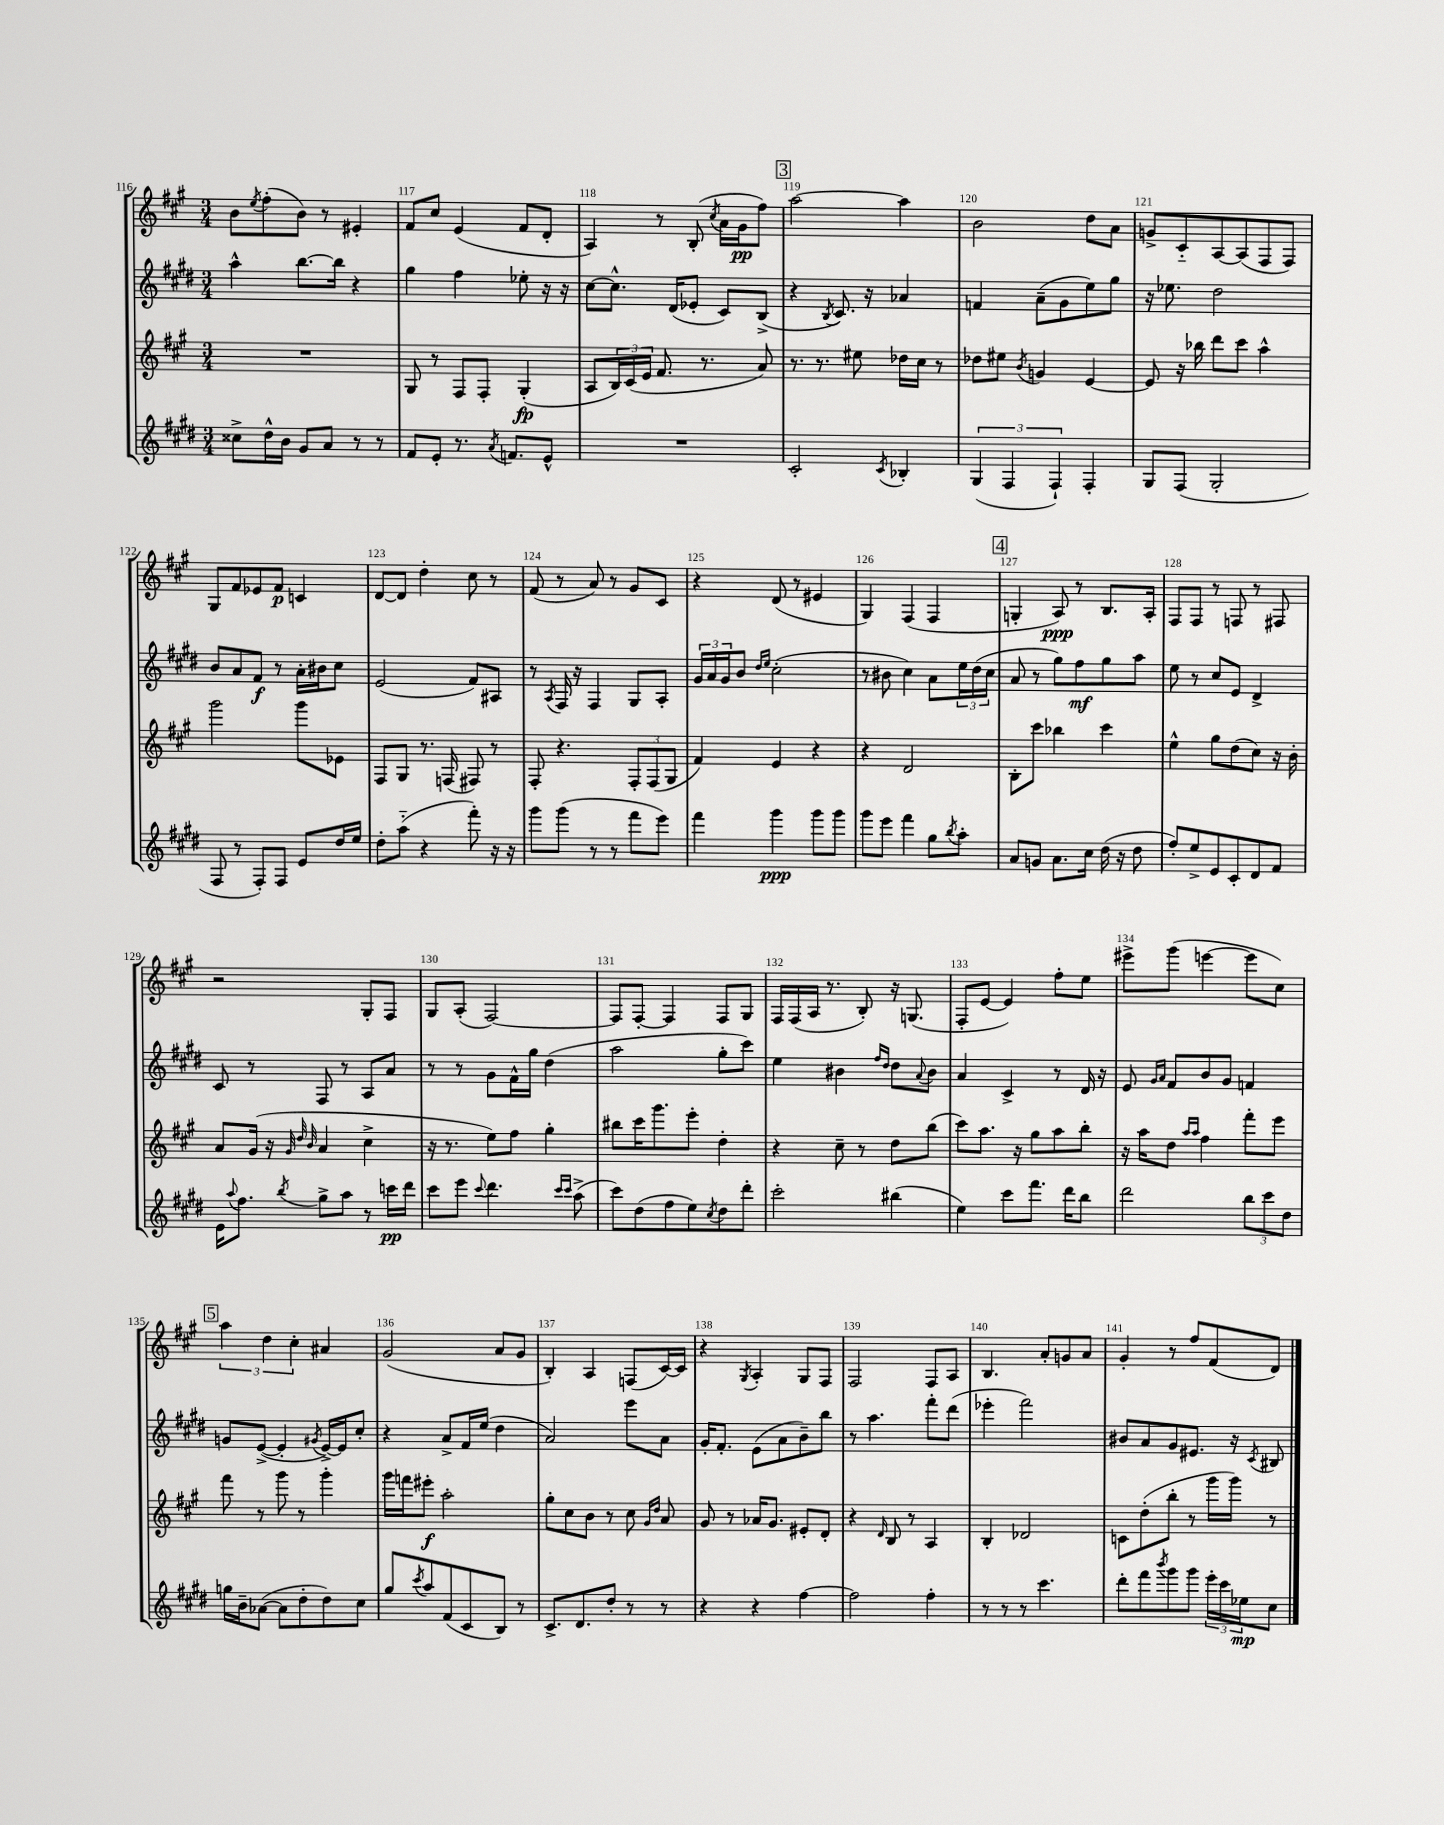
<<
\new StaffGroup <<
\new Staff = "s0" {
    \clef treble \key a \major \numericTimeSignature \time 3/4
    b'8 \acciaccatura { e''8 } fis''8-.( b'8) r8 eis'4-. |
    fis'8 cis''8 e'4( fis'8 d'8-. |
    a4) r8 b8-.( \acciaccatura { cis''8 } a'16 gis'16\pp fis''8) |
    \mark \markup { \box "3" } a''2~ a''4 |
    b'2 d''8 a'8 |
    g'8-> cis'8-_ a8~ a8( fis8 fis8) |
    gis8 fis'8 ees'8 fis'8\p c'4 |
    d'8~ d'8 d''4-. cis''8 r8 |
    fis'8( r8 a'8) r8 gis'8 cis'8 |
    r4 d'8( r8 eis'4 |
    gis4) fis4( fis4 |
    \mark \markup { \box "4" } g4-. a8\ppp) r8 b8. a16-. |
    fis8 fis8 r8 f8 r8 fis8 |
    r2 gis8-. fis8 |
    gis8 a8-.( fis2~) |
    fis8 fis8~-. fis4 fis8 gis8 |
    fis16 fis16( a16 r8. b8-.) r16 g8.( |
    fis8-. e'8~ e'4) fis''8-. e''8 |
    eis'''8-> gis'''8( e'''4~ e'''8 cis''8) |
    \mark \markup { \box "5" } \tuplet 3/2 { a''4 d''4 cis''4-. } ais'4 |
    gis'2( a'8 gis'8 |
    b4-.) a4 f8( cis'16~) cis'16 |
    r4 \acciaccatura { gis8 } a4-. gis8 fis8 |
    fis2 fis8 a8 |
    b4. a'8-. g'8 a'8 |
    gis'4-. r8 fis''8 fis'8( d'8) \bar "|." |
}
\new Staff = "s1" {
    \clef treble \key e \major \numericTimeSignature \time 3/4
    a''4-^ b''8.~ b''16 r4 |
    gis''4 fis''4 ees''8-. r16 r16 |
    cis''8~ cis''8.-^ dis'16( ees'8-. cis'8) b8->( |
    \mark \markup { \box "3" } r4 \acciaccatura { b8 } cis'8.) r16 aes'4 |
    f'4 a'8--( gis'8 e''8) gis''8 |
    r16 ees''8. dis''2 |
    b'8 a'8 fis'8\f r8 a'16-. bis'16 cis''8 |
    e'2( fis'8) ais8 |
    r8 \acciaccatura { a8 } fis16 r16 fis4 gis8 a8-. |
    \tuplet 3/2 { gis'16 a'16 gis'16 } b'8 \grace { dis''16 e''16 } cis''2-.( |
    r8 bis'8 cis''4) a'8 \tuplet 3/2 { e''16 dis''16( cis''16 } |
    \mark \markup { \box "4" } a'8 r8 gis''8) fis''8\mf gis''8 a''8 |
    e''8 r8 cis''8 e'8 dis'4-> |
    cis'8 r8 fis8 r8 a8 a'8 |
    r8 r8 gis'8 fis'16-^ gis''16 dis''4( |
    a''2 gis''8-. cis'''8) |
    e''4 bis'4 \grace { fis''16 dis''16 } dis''8 \appoggiatura { a'8 } bis'8 |
    a'4 cis'4-> r8 dis'16 r16 |
    e'8 \grace { gis'16 a'16 } fis'8 b'8 gis'8 f'4 |
    \mark \markup { \box "5" } g'8 e'8~->( e'4-. \acciaccatura { gis'8 } e'16~->) e'16 cis''8-. |
    r4 a'8-> fis'16 e''16( dis''4 |
    a'2) e'''8 a'8 |
    gis'16-. fis'8.-. e'8( a'8 b'8--) b''8 |
    r8 a''4. fis'''8-. dis'''8( |
    ees'''4-. fis'''2) |
    bis'8 a'8 gis'8 eis'8. r16 \acciaccatura { cis'8 } bis8 \bar "|." |
}
\new Staff = "s2" {
    \clef treble \key a \major \numericTimeSignature \time 3/4
    R2. |
    gis8 r8 fis8 fis8-. gis4-.\fp( |
    a8 \tuplet 3/2 { b16) cis'16( e'16 } fis'8. r8. a'8) |
    \mark \markup { \box "3" } r8. r8. eis''8 des''16 cis''16 r8 |
    des''8 eis''8 \acciaccatura { b'8 } g'4 e'4~ |
    e'8 r16 bes''16 d'''8 cis'''8 a''4-^ |
    gis'''2 gis'''8 ees'8 |
    fis8 gis8 r8. f16( fis8) r8 |
    fis8-. r4. \tuplet 3/2 { fis8-. fis8( gis8 } |
    fis'4) e'4 r4 |
    r4 d'2 |
    \mark \markup { \box "4" } b8-. cis'''8 bes''4 cis'''4 |
    e''4-^ gis''8 d''8( cis''8) r16 b'16-. |
    a'8 gis'16( r16 \grace { gis'32 d''32 b'32 } a'4 cis''4-> |
    r16 r8. e''8) fis''8 gis''4-. |
    bis''8 cis'''16 gis'''8. e'''8-. d''4-. |
    r4 cis''8-- r8 d''8 b''8( |
    cis'''8) a''8. r16 gis''8 a''8 b''8-. |
    r16 a''16 d''8 \grace { a''16 a''16 } fis''4 fis'''8-. e'''8 |
    \mark \markup { \box "5" } fis'''8 r8 gis'''8 r8 gis'''4-. |
    gis'''16 f'''16 eis'''8-.\f a''2-. |
    gis''8-. cis''8 b'8 r8 cis''8 \grace { gis'16 d''16 } a'8 |
    gis'8 r8 aes'16 gis'8. eis'8-. d'8-. |
    r4 \grace { d'16 } b8 r8 a4 |
    b4-. des'2 |
    c'8 d''8-.( b''8-. r8 gis'''16 gis'''16) r8 \bar "|." |
}
\new Staff = "s3" {
    \clef treble \key e \major \numericTimeSignature \time 3/4
    cisis''8-> dis''16-^ b'16 gis'8 a'8 r8 r8 |
    fis'8 e'8-. r8. \acciaccatura { a'8 } f'8. e'8-^ |
    R2. |
    \mark \markup { \box "3" } cis'2-. \acciaccatura { cis'8 } bes4-. |
    \tuplet 3/2 { gis4( fis4 fis4-!) } fis4-. |
    gis8 fis8( gis2-. |
    fis8 r8 fis8-.) fis8 e'8 dis''16 e''16 |
    dis''8-. a''8-_( r4 fis'''8-.) r16 r16 |
    gis'''8 gis'''8( r8 r8 fis'''8 e'''8) |
    fis'''4 gis'''4\ppp gis'''8 gis'''8 |
    gis'''8 e'''8 fis'''4 gis''8 \acciaccatura { b''8 } a''8-. |
    \mark \markup { \box "4" } a'8 g'8 a'8. cis''16 dis''16( r16 dis''8 |
    fis''8-.) e''8-> e'8 cis'8-. dis'8 fis'8 |
    e'16 \appoggiatura { a''8 } fis''8. \acciaccatura { b''8 } gis''8-> a''8 r8 c'''16\pp dis'''16 |
    cis'''8 e'''8 \appoggiatura { cis'''8 } dis'''4. \grace { cis'''16 cis'''16 } a''8->( |
    cis'''8) dis''8( fis''8 e''8) \acciaccatura { cis''8 } dis''8 dis'''8-. |
    cis'''2-. bis''4( |
    e''4) cis'''8 fis'''8. dis'''16 b''8 |
    dis'''2 \tuplet 3/2 { b''8 cis'''8 dis''8 } |
    \mark \markup { \box "5" } g''16 b'16-- aes'8~( aes'8 dis''8-. dis''8) cis''8 |
    gis''8 \acciaccatura { cis'''8 } a''8 fis'8( cis'8 b8) r8 |
    cis'8.-> dis'8. dis''8-. r8 r8 |
    r4 r4 fis''4~ |
    fis''2 fis''4-. |
    r8 r8 r8 cis'''4. |
    dis'''8-. fis'''8 \acciaccatura { b'''8 } gis'''8 gis'''8 \tuplet 3/2 { e'''16-. cis'''16 ees''16\mp } cis''8 \bar "|." |
}
>>
>>
\layout { \context { \Score currentBarNumber = #116 \override BarNumber.break-visibility = ##(#f #t #t) barNumberVisibility = #all-bar-numbers-visible } }
